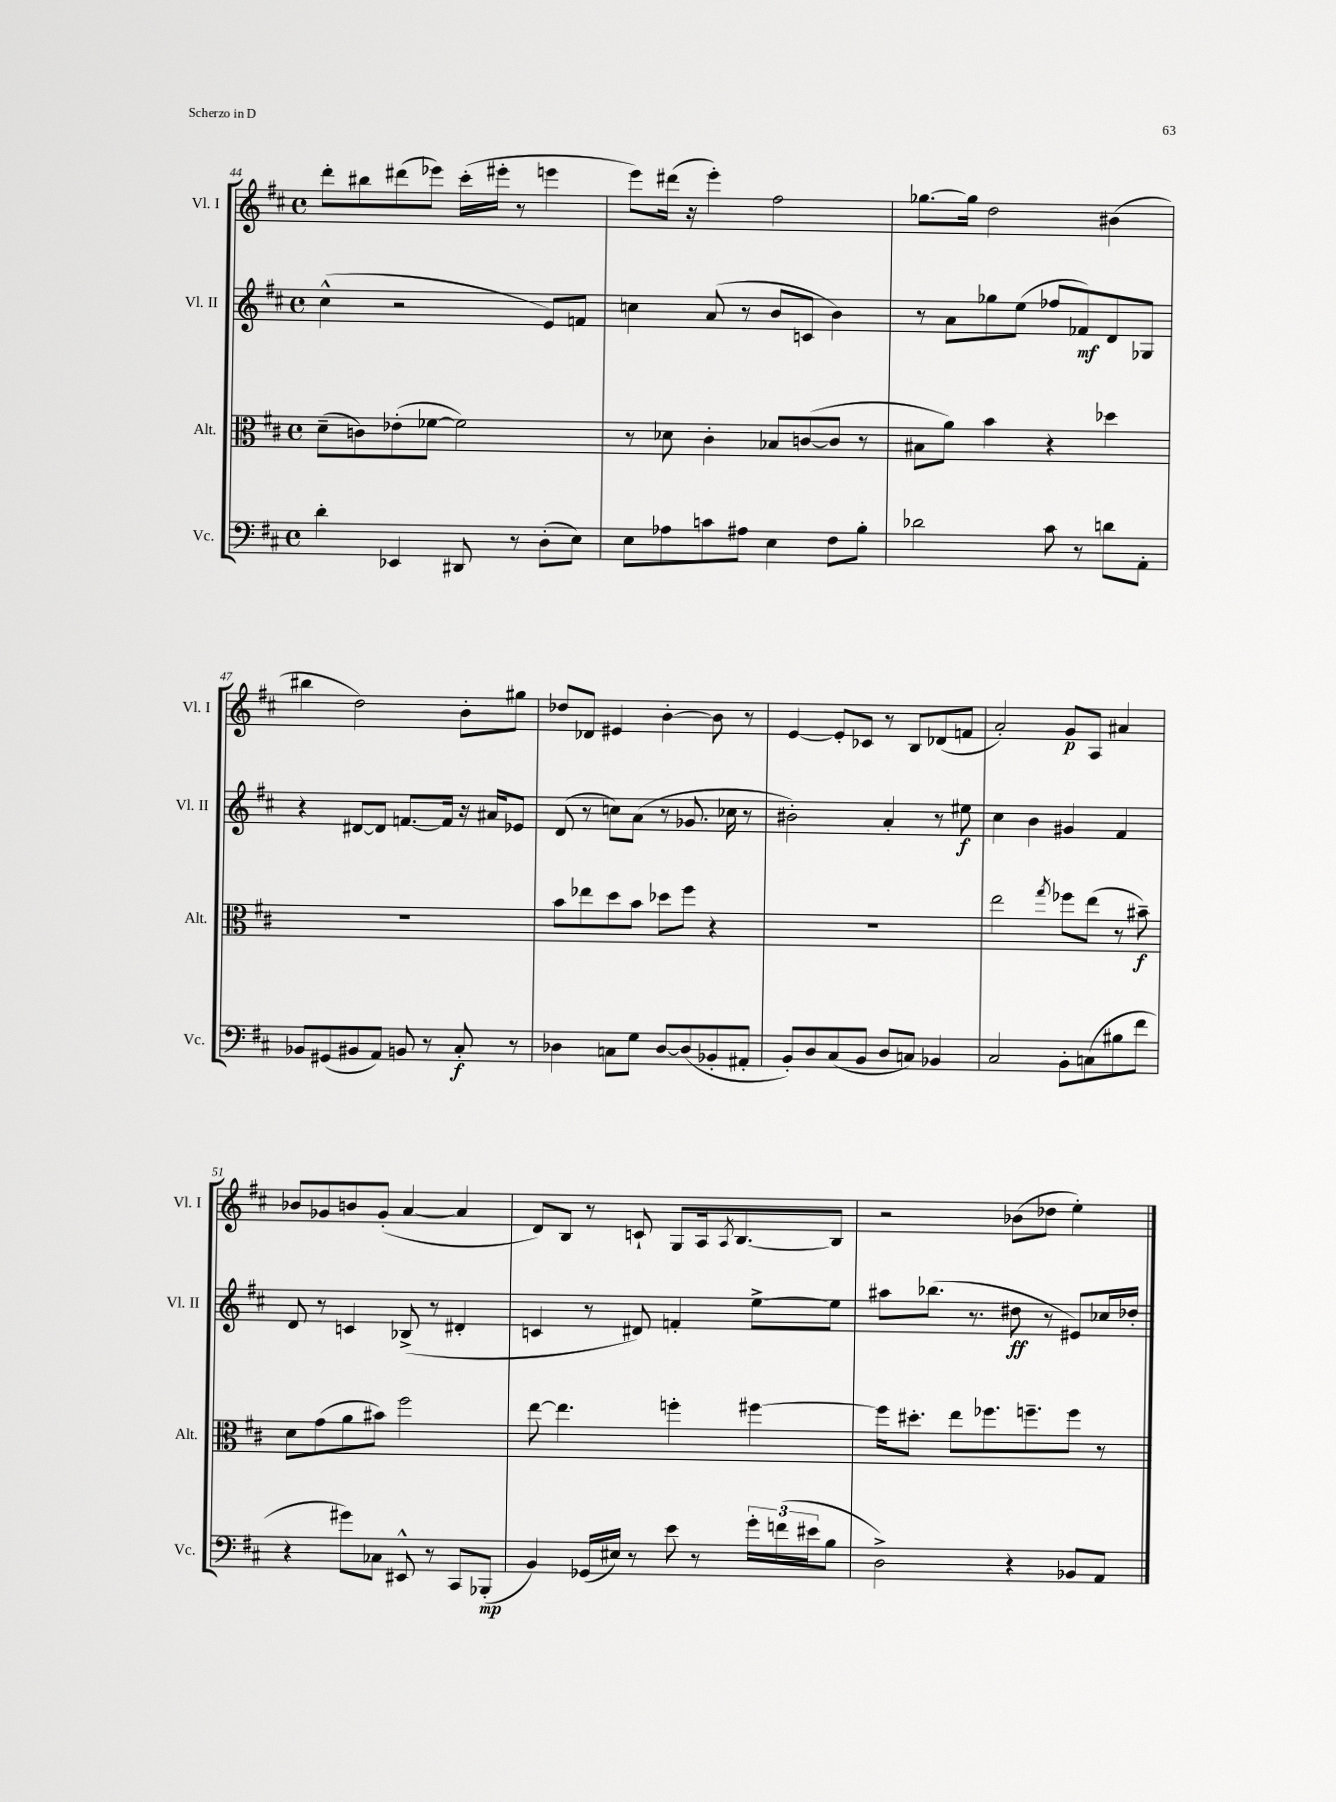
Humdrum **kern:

**kern	**kern	**kern	**kern
*staff4	*staff3	*staff2	*staff1
*clefF4	*clefC3	*clefG2	*clefG2
*k[f#c#]	*k[f#c#]	*k[f#c#]	*k[f#c#]
*M4/4	*M4/4	*M4/4	*M4/4
*met(c)	*met(c)	*met(c)	*met(c)
4d'	(8d~	(4cc#^^	8ddd'
.	8c)	.	8bb#
4EE-	(8e-'	2r	(8ddd#
.	[8f-	.	8eee-)
8DD#	2f-])	.	(16ccc#'
.	.	.	16eee#'
8r	.	.	8r
(8D'	.	8e)	4eee
8E)	.	8f	.
=	=	=	=
8E	8r	4cc	8eee)
8A-	8d-	.	(16ddd#
.	.	.	16r
8c	4c#'	(8a	4eee')
8A#	.	8r	.
4E	8B-	8b	2ff#
.	([8c	8c	.
8F#	8c]	4b)	.
8B'	8r	.	.
=	=	=	=
2d-	8B#	8r	[8.gg-
.	8a)	8a	.
.	.	.	16gg-]
.	4b	8gg-	2dd
.	.	(8ee	.
8c#	4r	8ff-	.
8r	.	8f-)	.
8d	4dd-	8d	(4b#
8AA'	.	8G-	.
=	=	=	=
8BB-	1r	4r	4bb#
(8GG#	.	.	.
8BB#	.	[8d#	2dd)
8AA)	.	8d#]	.
8BB	.	[8.f	.
8r	.	.	.
.	.	16f]	.
8C#'	.	16r	8b'
.	.	16a#	.
8r	.	8e-	8gg#
=	=	=	=
4D-	8b	(8d	8dd-
.	8ee-	8r	8d-
8C	8dd	8cc)	4e#
8G	8b	(8a	.
[8D-	8dd-	8r	[4b'
(8D-]	8ff#	8.g-	.
8BB-'	4r	.	8b]
.	.	16cc-	.
8AA#'	.	8r	8r
=	=	=	=
8BB')	1r	2b#')	[4e
8D	.	.	.
(8C#	.	.	8e']
8BB	.	.	8c-
8D	.	4a'	8r
8C)	.	.	8B
4BB-	.	8r	(8d-
.	.	8ee#	8f
=	=	=	=
2C#	2ee	4cc#	2a')
.	.	4b	.
.	8qgg	.	.
8BB'	8ff-	4g#	8g
(8C	(8ee	.	8A
8B#	8r	4f#	4a#
8f#	8b#~)	.	.
=	=	=	=
4r	8d	8d	8b-
.	(8g	8r	8g-
8g#)	8a	4c	8b
8C-	8b#)	.	(8g-'
8EE#^^	2ff#	(8B-^	[4a
8r	.	8r	.
8CC#	.	4d#'	4a]
(8BBB-'	.	.	.
=	=	=	=
4BB)	[8ee	4c	8d)
.	4.ee]	.	8B
(16GG-	.	8r	8r
16E#)	.	.	.
8r	.	8d#)	8c`
8e	4ff'	4f'	8G
8r	.	.	16A
.	.	.	8qA
.	.	.	[8.B
24g'	[4ff#	[8ee^	.
(24f	.	.	.
24e#	.	.	.
8B	.	8ee]	8B]
=	=	=	=
2D^)	16ff#]	8aa#	2r
.	8.dd#'	.	.
.	.	(8.bb-	.
.	8ee	.	.
.	.	8.r	.
.	8.ff-	.	.
4r	.	8dd#	(8b-
.	8.ff~	.	.
.	.	8r	8dd-
8BB-	8ff	8e#)	4ee')
8AA	8r	16cc-	.
.	.	16dd-'	.
==	==	==	==
*-	*-	*-	*-
